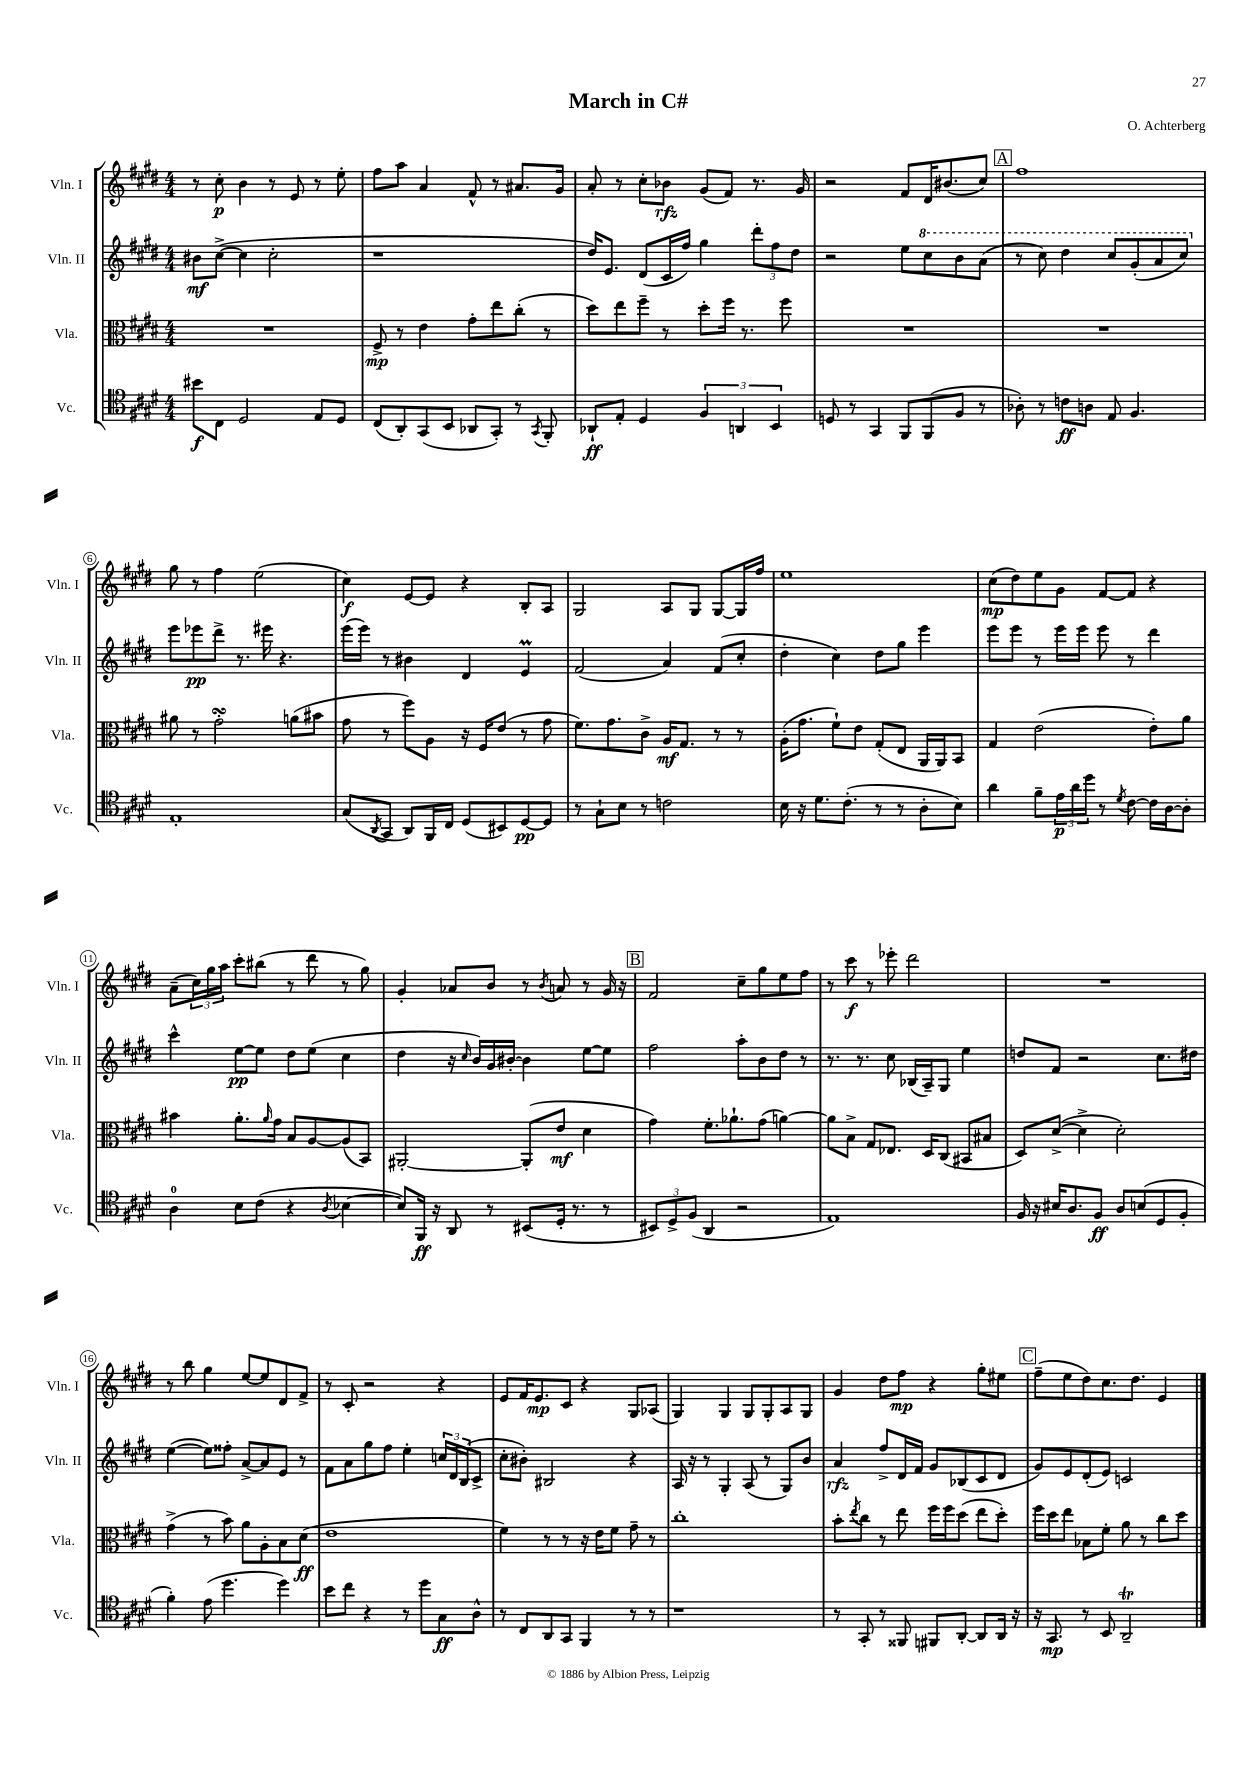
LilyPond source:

\header { title = "March in C#" composer = "O. Achterberg" }
<<
\new StaffGroup <<
\new Staff = "s0" \with { instrumentName = "Vln. I" shortInstrumentName = "Vln. I" } {
    \clef treble \key e \major \numericTimeSignature \time 4/4
    r8 cis''8-.\p b'4 r8 e'8 r8 e''8-. |
    fis''8 a''8 a'4 fis'8-^ r8 ais'8. gis'16 |
    a'8-. r8 cis''8-. bes'8\rfz gis'8( fis'8) r8. gis'16 |
    r2 fis'8 dis'16 bis'8.( cis''8) |
    \mark \markup { \box "A" } fis''1 |
    gis''8 r8 fis''4 e''2( |
    cis''4\f) e'8~ e'8 r4 b8-. a8 |
    gis2 a8 gis8 gis8~ gis16 fis''16 |
    e''1 |
    cis''8\mp( dis''8) e''8 gis'8 fis'8~ fis'8 r4 |
    a'8--( \tuplet 3/2 { cis''16) gis''16 a''16 } cis'''8-. bis''8( r8 dis'''8 r8 gis''8) |
    gis'4-. aes'8 b'8 r8 \acciaccatura { b'8 } a'8 r8 gis'16 r16 |
    \mark \markup { \box "B" } fis'2 cis''8-- gis''8 e''8 fis''8 |
    r8 cis'''8\f r8 ees'''8-. dis'''2 |
    R1 |
    r8 b''8 gis''4 e''8~ e''8 dis'8 fis'8-> |
    r8 cis'8-. r2 r4 |
    e'8 fis'16 e'8.\mp cis'8 r4 gis8 aes8( |
    gis4) gis4 gis8 gis8-. a8 gis8 |
    gis'4 dis''8 fis''8\mp r4 gis''8-. eis''8 |
    \mark \markup { \box "C" } fis''8--( e''8 dis''8) cis''8. dis''8. e'4 \bar "|." |
}
\new Staff = "s1" \with { instrumentName = "Vln. II" shortInstrumentName = "Vln. II" } {
    \clef treble \key e \major \numericTimeSignature \time 4/4
    bis'8\mf cis''8~->( cis''4 cis''2-. |
    r1 |
    dis''16) e'8. dis'8( cis'16 fis''16) gis''4 \tuplet 3/2 { dis'''8-. fis''8 dis''8 } |
    r2 e''8 \ottava #1 cis'''8 b''8 a''8( |
    \mark \markup { \box "A" } r8 cis'''8) dis'''4 cis'''8 gis''8-.( a''8 cis'''8) \ottava #0 |
    e'''8 ees'''8\pp dis'''8-> r8. eis'''16 r4. |
    e'''16( e'''16) r8 bis'4 dis'4 e'4\prall |
    fis'2( a'4) fis'8( cis''8-. |
    dis''4-. cis''4) dis''8 gis''8 e'''4 |
    e'''8 e'''8 r8 e'''16 e'''16 e'''8 r8 dis'''4 |
    cis'''4-^ e''8~\pp e''8 dis''8 e''8( cis''4 |
    dis''4 r16 \grace { cis''16 } b'16) gis'16 bis'16~-. bis'4 e''8~ e''8 |
    \mark \markup { \box "B" } fis''2 a''8-. b'8 dis''8 r8 |
    r8. r8. cis''8 bes16( a16--) gis8 e''4 |
    d''8 fis'8 r2 cis''8. dis''16 |
    e''4~( e''8) fisis''8-. a'8~-> a'8 e'8 r8 |
    fis'8 a'8 gis''8 fis''8 e''4-. \tuplet 3/2 { c''16 dis'16 b16( } cis'8-> |
    cis''8-. bis'8-.) bis2 r4 |
    a16 r16 r8 gis4-. a8( r8 gis8) b'8 |
    a'4\rfz fis''8-> dis'16 fis'16 gis'8 bes8( cis'8 dis'8 |
    \mark \markup { \box "C" } gis'8) e'8 dis'8-.( e'8) c'2 \bar "|." |
}
\new Staff = "s2" \with { instrumentName = "Vla." shortInstrumentName = "Vla." } {
    \clef alto \key e \major \numericTimeSignature \time 4/4
    R1 |
    fis8->\mp r8 e'4 gis'8-. e''8 cis''8-.( r8 |
    dis''8) e''8 fis''8-- r8 dis''8-. fis''16 r8. fis''8 |
    R1 |
    \mark \markup { \box "A" } R1 |
    ais'8 r8 gis'2-.\turn a'8( bis'8 |
    gis'8 r8 fis''8) a8 r16 fis16 e'8( r8 gis'8 |
    fis'8.) gis'8. cis'8-> a16\mf gis8. r8 r8 |
    a16-.( gis'8. fis'8-!) e'8 gis8-.( e8 a,16 a,16) b,8 |
    gis4 e'2( e'8-.) a'8 |
    bis'4 a'8.-. \grace { a'16 } gis'16 b8 a8~ a8( b,8) |
    ais,2~-. ais,8-.( e'8\mf dis'4 |
    \mark \markup { \box "B" } gis'4) fis'8.-. aes'8.-! gis'8( a'4~) |
    a'8 b8-> gis8 ees8. dis16 cis8( bis,8 bis8 |
    dis8) dis'8~->( dis'4-> dis'2-.) |
    gis'4->( r8 b'8) a'8 a8-. b8 dis'8\ff( |
    e'1 |
    fis'4) r8 r8 r16 e'16 fis'8 gis'8-- r8 |
    cis''1-. |
    b'8-. \acciaccatura { e''8 } cis''8 r8 e''8 fis''16 fis''16 dis''8( e''8 dis''8-.) |
    \mark \markup { \box "C" } fis''16 dis''16 e''8 bes8 fis'8-. a'8 r8 cis''8 dis''8 \bar "|." |
}
\new Staff = "s3" \with { instrumentName = "Vc." shortInstrumentName = "Vc." } {
    \clef tenor \key e \major \numericTimeSignature \time 4/4
    bis'8\f cis8 dis2 e8 dis8 |
    cis8( a,8-.) gis,8( b,8 aes,8 gis,8-.) r8 \acciaccatura { gis,8 } fis,8-. |
    aes,8-!\ff e8-. dis4 \tuplet 3/2 { fis4 a,4 b,4 } |
    d8 r8 gis,4 fis,8 fis,8( fis8 r8 |
    \mark \markup { \box "A" } aes8-.) r8 c'8\ff a8 e8 fis4. |
    e1-. |
    gis8( \acciaccatura { a,8 } gis,8 a,8) fis,16 cis16 dis8( bis,8) dis8~\pp dis8 |
    r8 gis8-! b8 r8 c'2 |
    b16 r16 dis'8. cis'8.-.( r8 r8 a8-. b8) |
    a'4 fis'8-- \tuplet 3/2 { e'16\p a'16 dis''16 } r8 \acciaccatura { dis'8 } cis'8~ cis'16 a16~ a8-. |
    a4-0 b8 cis'8( r4 \acciaccatura { a8 } bes4~ |
    bes8) fis,16\ff r16 a,8 r8 bis,8( dis16-. r8. r8 |
    \mark \markup { \box "B" } \tuplet 3/2 { bis,8) dis8-> fis8( } a,4 r2 |
    e1) |
    fis16 r16 bis16 a8. fis8\ff a8 b8( dis8 fis8-. |
    fis'4-.) e'8( dis''4. dis''4) |
    b'8 cis''8 r4 r8 dis''8 gis8\ff a8-^ |
    r8 cis8 a,8 gis,8 fis,4 r8 r8 |
    r1 |
    r8 gis,8-. r8 fisis,8 fis,8 a,8~-. a,8 a,16 r16 |
    \mark \markup { \box "C" } r16 gis,8.\mp r8 b,8 a,2--\trill \bar "|." |
}
>>
>>
\layout { \context { \Score \override BarNumber.stencil = #(make-stencil-circler 0.1 0.3 ly:text-interface::print) } }
